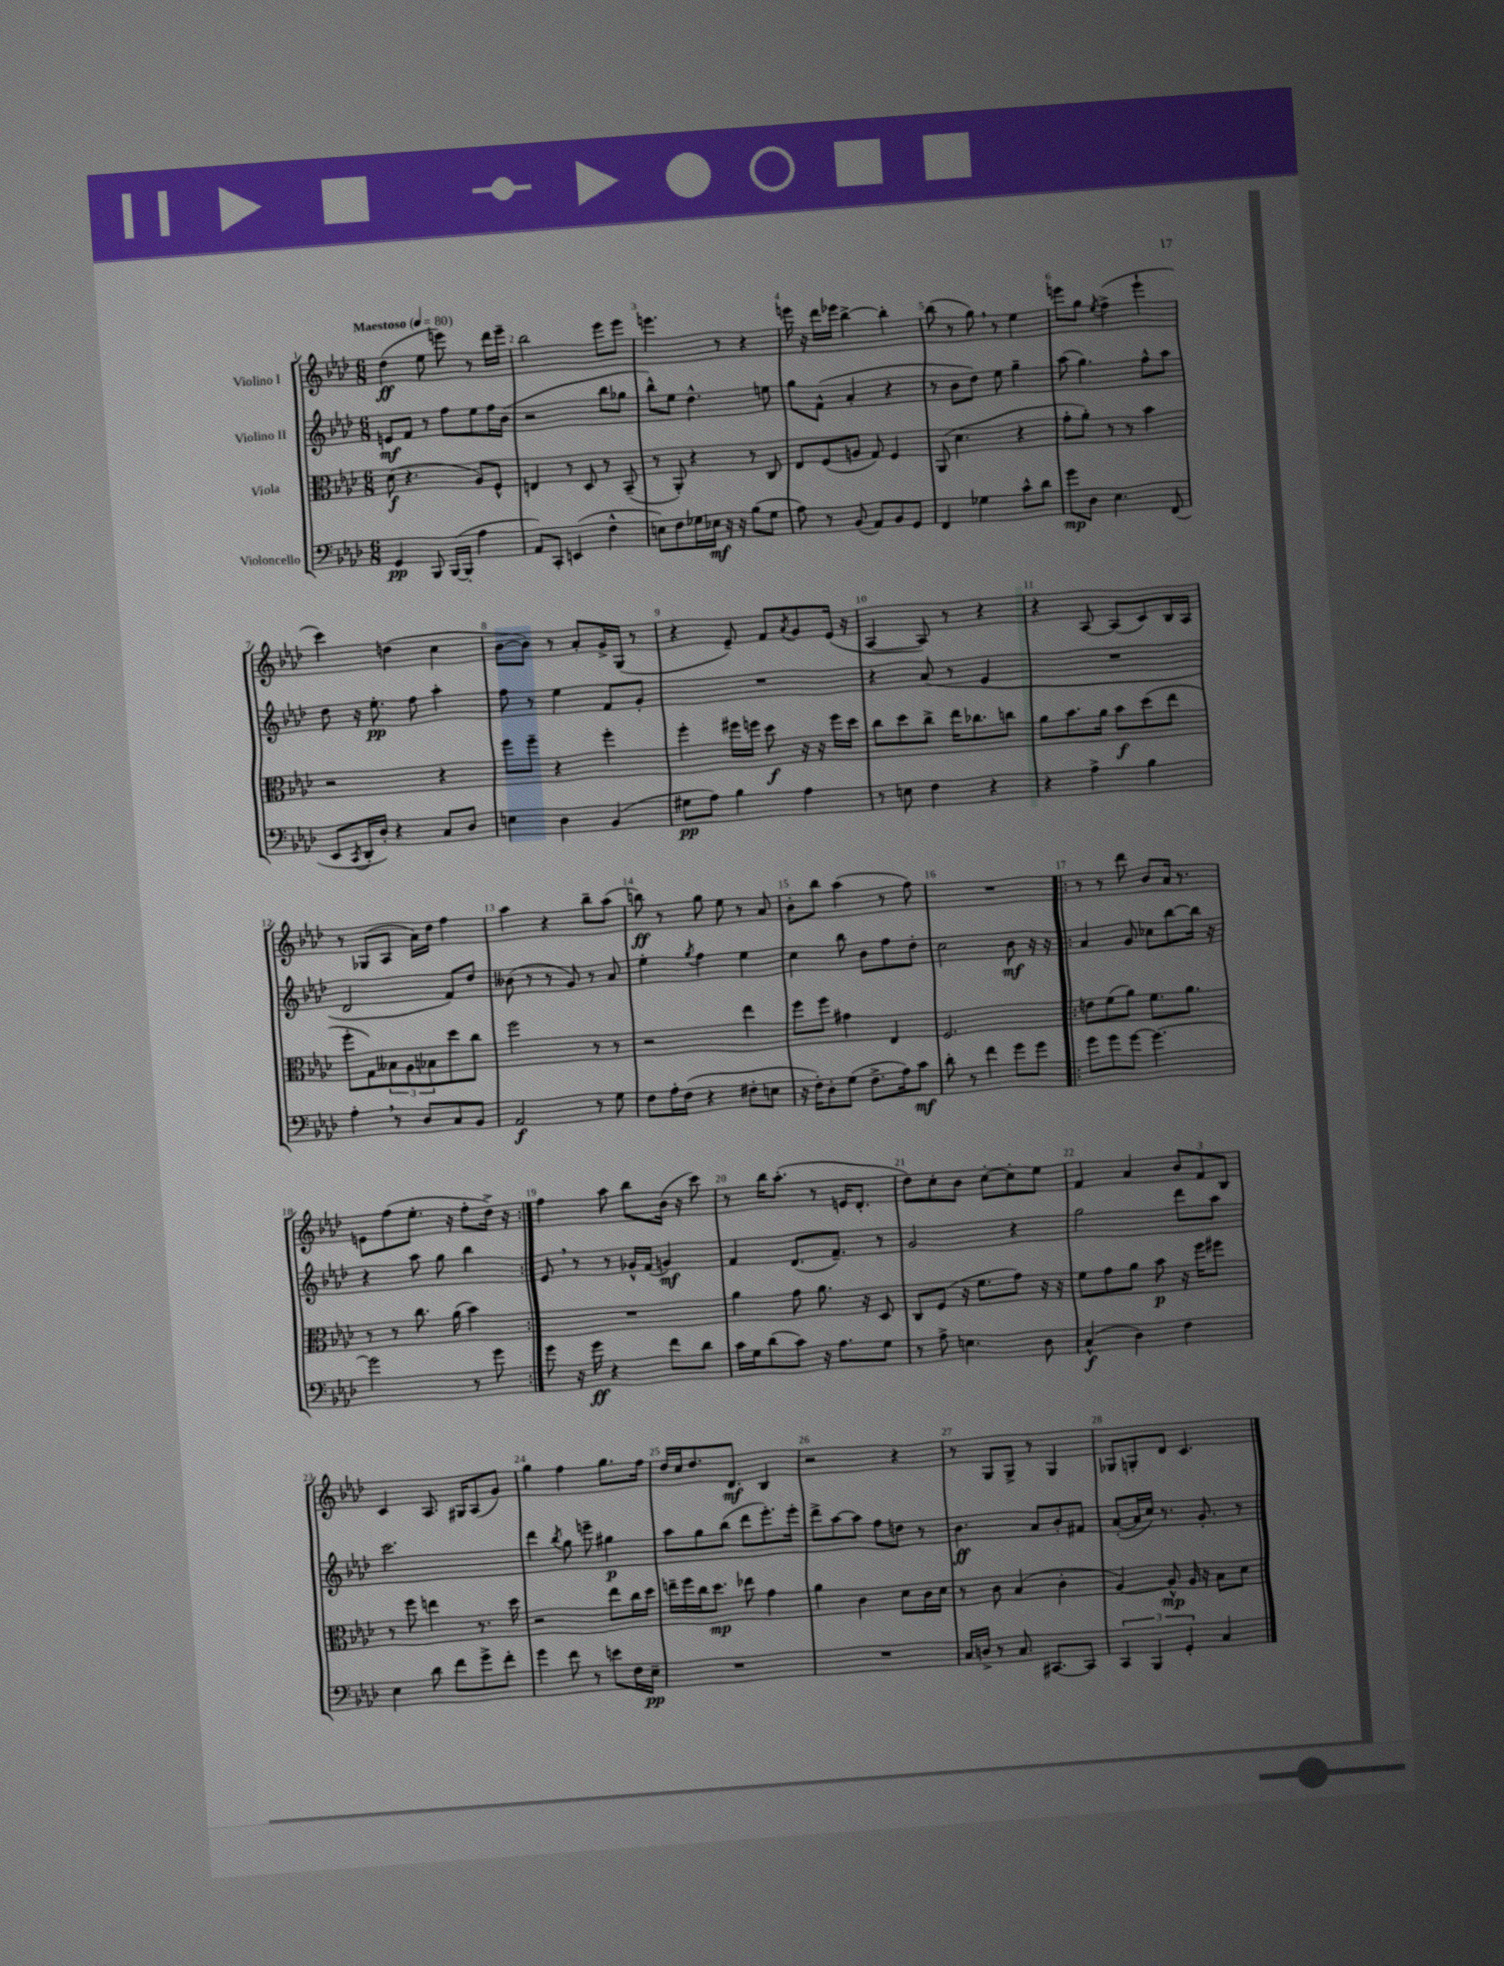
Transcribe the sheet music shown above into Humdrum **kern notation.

**kern	**dynam	**kern	**dynam	**kern	**dynam	**kern	**dynam
*part4	*part4	*part3	*part3	*part2	*part2	*part1	*part1
*staff4	*staff4	*staff3	*staff3	*staff2	*staff2	*staff1	*staff1
*I"Violoncello	*	*I"Viola	*	*I"Violino II	*	*I"Violino I	*
*clefF4	*	*clefC3	*	*clefG2	*	*clefG2	*
*k[b-e-a-d-]	*	*k[b-e-a-d-]	*	*k[b-e-a-d-]	*	*k[b-e-a-d-]	*
*M6/8	*	*M6/8	*	*M6/8	*	*M6/8	*
*MM80	*	*MM80	*	*MM80	*	*MM80	*
=1	=1	=1	=1	=1	=1	=1	=1
!	!	!	!	!	!	!LO:TX:a:B:t=Maestoso	!
4GG/	pp	(8d-\	f	8en/L	mf	(4dd-\	ff
.	.	4.r	.	8f/J	.	.	.
8BBB-/	.	.	.	8r	.	8ee-\	.
([16BBB-/LL	.	.	.	8ff\L	.	8eeen\)	.
16BBB-'/JJ]	.	.	.	.	.	.	.
4A-\	.	8A-/L)	.	8ee-\	.	8r	.
.	.	8F^^/J	.	16ff\L	.	16ddd-\LL	.
.	.	.	.	(16b-\JJ	.	16eee~\JJ	.
=2	=2	=2	=2	=2	=2	=2	=2
8AA-/L)	.	4En/	.	2r	.	2bb-\	.
8CC'/J	.	.	.	.	.	.	.
(4EEn/	.	8r	.	.	.	.	.
.	.	8D-/	.	.	.	.	.
4F^^\	.	8r	.	8bb-\L	.	8eee-\L	.
.	.	(8BB-~/	.	8gg-X\J	.	8eee-\J	.
=3	=3	=3	=3	=3	=3	=3	=3
8En\L)	.	8r	.	8bb-^^\L)	.	4.eeen\	.
8F\	.	8AA-'/)	.	8ee-\J	.	.	.
16G-X\L	.	4r	.	4.dd-^^\	.	.	.
16E-X\JJ	mf	.	.	.	.	.	.
16r	.	.	.	.	.	8r	.
16r	.	.	.	.	.	.	.
(8B-\L	.	8r	.	.	.	4r	.
8G-\J	.	8C/	.	8een\	.	.	.
=4	=4	=4	=4	=4	=4	=4	=4
8A-\)	.	8E-/L	.	8gg\L	.	16eeen\	.
.	.	.	.	.	.	16r	.
8r	.	(8F/	.	(8f^^\J	.	16ddd-\LL	.
.	.	.	.	.	.	16eee-X\JJ	.
(8BB-/	.	8An/J	.	4a-'/	.	[4bb-^\	.
8AA-/L)	.	8G/)	.	.	.	.	.
8BB-/	.	4F/	.	4r	.	4bb-'\]	.
8GG/J	.	.	.	.	.	.	.
=5	=5	=5	=5	=5	=5	=5	=5
4FF/	.	(8AA-/	.	8r	.	(8bb-\	.
.	.	4.d-\	.	8b-\L	.	8r	.
4G-X\	.	.	.	8dd-\J)	.	8gg,\)	.
.	.	.	.	8ee-\	.	8r	.
8c^^\L	.	4r	.	4gg~\	.	4ee-\	.
8d-\J	.	.	.	.	.	.	.
=6	=6	=6	=6	=6	=6	=6	=6
8g\L	mp	8g'\L	.	(8aa-\	.	8eeen\L	.
8D-\J	.	8a-'\J)	.	4.gg\)	.	8gg\J	.
.	.	.	.	.	.	8qee-/	.
4.E-\	.	8r	.	.	.	(4ff^\	.
.	.	8r	.	.	.	.	.
.	.	4b-\	.	8ff^^\L	.	4eee`\	.
(8FF/	.	.	.	8aa-\J	.	.	.
!!LO:LB:g=z
=7	=7	=7	=7	=7	=7	=7	=7
8EE-/L	.	2r	.	8dd-\	.	4ccc\)	.
8qCC/	.	.	.	.	.	.	.
16DD-'/L	.	.	.	16r	.	.	.
16D-'/JJ)	.	.	.	8.ee-'\	pp	.	.
4r	.	.	.	.	.	(4ddn\	.
.	.	.	.	8ff\	.	.	.
8C/L	.	4r	.	4aa-'\	.	4cc\	.
8D-/J	.	.	.	.	.	.	.
=8	=8	=8	=8	=8	=8	=8	=8
4En\	.	8ff\L	.	8ff\	.	[8b-\L	.
.	.	8ff~\J	.	8r	.	8b-\J])	.
4D-\	.	4r	.	4ee-\	.	8r	.
.	.	.	.	.	.	8a-'/L	.
(4BB-/	.	4ff'\	.	8f/L	.	16g^/L	.
.	.	.	.	.	.	(16G/JJ	.
.	.	.	.	8g'/J	.	8r	.
=9	=9	=9	=9	=9	=9	=9	=9
8G#X\L	pp	4ff'\	.	2.r	.	4r	.
8A-\J)	.	.	.	.	.	.	.
4B-\	.	16ff#X\LL	.	.	.	8e-~/)	.
.	.	16ffn\JJ	.	.	.	.	.
.	.	8dd-\	f	.	.	8f/L	.
.	.	.	.	.	.	8qa-/	.
4A-\	.	16r	.	.	.	8g/	.
.	.	16r	.	.	.	.	.
.	.	16ff\LL	.	.	.	(16e-/Jk	.
.	.	16dd-\JJ	.	.	.	16r	.
=10	=10	=10	=10	=10	=10	=10	=10
8r	.	8cc\L	.	4r	.	[4A-/	.
8En\	.	8dd-\	.	.	.	.	.
4F\	.	8cc^\J	.	(8a-/	.	8A-/])	.
.	.	16ee-\KL	.	8r	.	8r	.
.	.	8.cc-X\	.	.	.	.	.
4r	.	.	.	4e-/	.	4r	.
.	.	8ccn\J	.	.	.	.	.
=11	=11	=11	=11	=11	=11	=11	=11
4r	.	8a-\L	.	2.r	.	4r	.
.	.	8.b-\	.	.	.	.	.
4A-^\	.	.	.	.	.	[8A-/	.
.	.	16a-\Jk	.	.	.	.	.
.	.	8b-\L	f	.	.	(8A-/L]	.
4B-\	.	(8dd-\	.	.	.	8c/)	.
.	.	8ee-\J	.	.	.	16B-/L	.
.	.	.	.	.	.	16A-/JJ	.
!!LO:LB:g=z
=12	=12	=12	=12	=12	=12	=12	=12
4A-',\	.	8ff'\L	.	2d-/	.	8r	.
.	.	8G\)	.	.	.	(8G-X/L	.
8r	.	12B--X\	.	.	.	8A-/J	.
.	.	12A-\	.	.	.	.	.
8D-/L	.	.	.	.	.	16a-\LL)	.
.	.	12B-X\	.	.	.	.	.
.	.	.	.	.	.	16dd-\JJ	.
8C/	.	8dd-\	.	8f/L)	.	4ff\	.
8BB-/J	.	8cc\J	.	8dd-/J	.	.	.
=13	=13	=13	=13	=13	=13	=13	=13
2AA-/	f	2ff\	.	(8b--X\	.	4aa-\	.
.	.	.	.	8r	.	.	.
.	.	.	.	8r	.	4r	.
.	.	.	.	8g/)	.	.	.
8r	.	8r	.	8r	.	8bb-~\L	.
8G\	.	8r	.	8a-/	.	(8aa-\J	.
=14	=14	=14	=14	=14	=14	=14	=14
8F\L	.	2r	.	4ee-'\	.	8bbn\)	ff
16A-'\L	.	.	.	.	.	8r	.
(16F\JJ	.	.	.	.	.	.	.
.	.	.	.	8qgg/	.	.	.
4r	.	.	.	4ff\	.	8gg\	.
.	.	.	.	.	.	8ee-\	.
8F#X'\L	.	4ee-\	.	4ee-\	.	8r	.
8En\J	.	.	.	.	.	8a-/	.
=15	=15	=15	=15	=15	=15	=15	=15
16r	.	8ff\L	.	4cc\	.	8b-'\L	.
16F'\KL)	.	.	.	.	.	.	.
8D-'\	.	8ff\J	.	.	.	8bb-\J	.
(8G\J	.	4g#X\	.	8bb-\	.	(4aa-\	.
8.F^\L	.	.	.	8b-\L	.	.	.
.	.	4E-/	.	8ff\	.	8r	.
16A-\k)	.	.	.	.	.	.	.
8c\J	mf	.	.	8dd-'\J	.	8ff\)	.
=16	=16	=16	=16	=16	=16	=16	=16
8d-'\	.	2.F/	.	2cc\	.	2.r	.
8r	.	.	.	.	.	.	.
4f\	.	.	.	.	.	.	.
8g\L	.	.	.	8b-\	mf	.	.
8g\J	.	.	.	16r	.	.	.
.	.	.	.	16r	.	.	.
=17!|:	=17!|:	=17!|:	=17!|:	=17!|:	=17!|:	=17!|:	=17!|:
8g\L	.	8en\L	.	4a-/	.	8r	.
8g\	.	(8f\	.	.	.	8r	.
[8g\J	.	8a-\J)	.	8g/	.	8ddd-\	.
4.g\_	.	8.f\L	.	8cc-X\L	.	8b-/L	.
.	.	.	.	[8bb-\	.	16a-/Jk	.
.	.	8.a-\J	.	.	.	8.r	.
.	.	.	.	16bb-\Jk]	.	.	.
.	.	.	.	16r	.	.	.
!!LO:LB:g=z
=18	=18	=18	=18	=18	=18	=18	=18
2g\]	.	8r	.	4r	.	8en\L	.
.	.	8r	.	.	.	(8ff\	.
.	.	8.cc\	.	8aa-\	.	8.ee-'\J	.
.	.	.	.	8gg\	.	.	.
.	.	(16a-\	.	.	.	16r	.
8r	.	4b-\)	.	4bb-\	.	8ff'\L	.
8g\	.	.	.	.	.	16dd-^\Jk)	.
.	.	.	.	.	.	16r	.
=19:|!	=19:|!	=19:|!	=19:|!	=19:|!	=19:|!	=19:|!	=19:|!
8g\	.	2.r	.	8e-,/	.	4ff\	.
16r	.	.	.	8r	.	.	.
16g\	ff	.	.	.	.	.	.
4r	.	.	.	8r	.	8aa-\	.
.	.	.	.	16g-X^^/LL	.	8bb-\L	.
.	.	.	.	(16f/JJ	.	.	.
8f\L	.	.	.	4gn/)	mf	(16b-\Jk	.
.	.	.	.	.	.	16r	.
8d-\J	.	.	.	.	.	8ccc\)	.
=20	=20	=20	=20	=20	=20	=20	=20
16c\LL	.	4a-\	.	4f/	.	8r	.
16G\J	.	.	.	.	.	.	.
(8d-\	.	.	.	.	.	16bb-\KL	.
.	.	.	.	.	.	(8.aa-'\J	.
8c\J)	.	8g\	.	(8.d-/L	.	.	.
16r	.	8.a-\	.	.	.	8r	.
8.A-\L	.	.	.	8.f~/J)	.	.	.
.	.	.	.	.	.	16en/KL	.
.	.	16r	.	.	.	8.d-'/J	.
8G\J	.	8D-/	.	8r	.	.	.
=21	=21	=21	=21	=21	=21	=21	=21
8r	.	8C/L	.	2g/	.	8dd-\L)	.
8A-^\	.	(8F/J	.	.	.	8cc'\	.
4.En\	.	16r	.	.	.	8b-\J	.
.	.	8.f\L	.	.	.	.	.
.	.	.	.	.	.	[8cc'\L	.
.	.	8g\J)	.	4r	.	8cc'\]	.
8D-\	.	16r	.	.	.	8ee-\J	.
.	.	16r	.	.	.	.	.
=22	=22	=22	=22	=22	=22	=22	=22
(4C^^/	f	8f\L	.	2gg\	.	4f/	.
.	.	8g\	.	.	.	.	.
4D-\)	.	8a-\J	.	.	.	4a-/	.
.	.	8b-\	p	.	.	.	.
4F\	.	16r	.	8ddd-\L	.	12b-/L	.
.	.	16ff\KL	.	.	.	.	.
.	.	.	.	.	.	12f/	.
.	.	8ff#X\J	.	8aa-\J	.	.	.
.	.	.	.	.	.	12B-/J	.
!!LO:LB:g=z
=23	=23	=23	=23	=23	=23	=23	=23
4E-\	.	8r	.	2.ccc\	.	4c/	.
.	.	8ff\	.	.	.	.	.
8d-\	.	4een\	.	.	.	8.A-/	.
8f\L	.	.	.	.	.	.	.
.	.	.	.	.	.	16G#X/KL	.
8g^\	.	8.r	.	.	.	(8A-/	.
8f'\J	.	.	.	.	.	8g/J)	.
.	.	16dd-\	.	.	.	.	.
=24	=24	=24	=24	=24	=24	=24	=24
4g\	.	2r	.	4ddd-\	.	4gg\	.
.	.	.	.	8qbb-/	.	.	.
8f\	.	.	.	8gg\	.	4ff\	.
8r	.	.	.	8eeen~\	.	.	.
8en\L	.	8ee-\L	.	4gg#X\	p	8.gg\L	.
16F\L	.	16cc\L	.	.	.	.	.
16E-~\JJ	pp	16dd-\JJ	.	.	.	16ff\Jk	.
=25	=25	=25	=25	=25	=25	=25	=25
2.r	.	16een~\LL	.	8aa-\L	.	16dd-/LL	.
.	.	16ff\	.	.	.	16cc/J	.
.	.	16cc\J	.	8gg\	.	8.dd-/	.
.	.	8.dd-\J	mp	.	.	.	.
.	.	.	.	(8bb-\J	.	.	.
.	.	.	.	.	.	8.d-/J	mf
.	.	8ee-X\	.	8ddd-\L	.	.	.
.	.	4g\	.	8.eee-'\)	.	4B-/	.
.	.	.	.	16eee-'\Jk	.	.	.
=26	=26	=26	=26	=26	=26	=26	=26
2.r	.	4a-\	.	8ddd-^\L	.	2r	.
.	.	.	.	[8aa-\	.	.	.
.	.	4c\	.	8aa-\J]	.	.	.
.	.	.	.	8ff\L	.	.	.
.	.	8d-\L	.	8ddn\J	.	4r	.
.	.	16c\L	.	8r	.	.	.
.	.	16d-\JJ	.	.	.	.	.
=27	=27	=27	=27	=27	=27	=27	=27
16C/LL	.	8r	.	4.b-\	ff	8r	.
16Dn^/JJ	.	.	.	.	.	.	.
8r	.	8c\	.	.	.	8G/L	.
8.C/	.	(4B-/	.	.	.	8G^/J	.
.	.	.	.	8a-/L	.	8r	.
[8.CC#X/L	.	.	.	.	.	.	.
.	.	4c'\	.	8b-'/	.	4G/	.
8CC#/J]	.	.	.	8f#X/J	.	.	.
=28	=28	=28	=28	=28	=28	=28	=28
6CC/	.	[4A-/)	.	([8a-'/L	.	8G-X/L	.
.	.	.	.	16a-/L]	.	8Gn'/	.
6BBB-/	.	.	.	.	.	.	.
.	.	.	.	16cc/JJ)	.	.	.
.	.	8A-^^/]	mp	8.r	.	8d-/J	.
6GG'/	.	.	.	.	.	.	.
.	.	16A-/	.	.	.	4.c/	.
.	.	16r	.	8.g'/	.	.	.
4C/	.	8B-\L	.	.	.	.	.
.	.	8d-\J	.	8r	.	.	.
==	==	==	==	==	==	==	==
*-	*-	*-	*-	*-	*-	*-	*-
